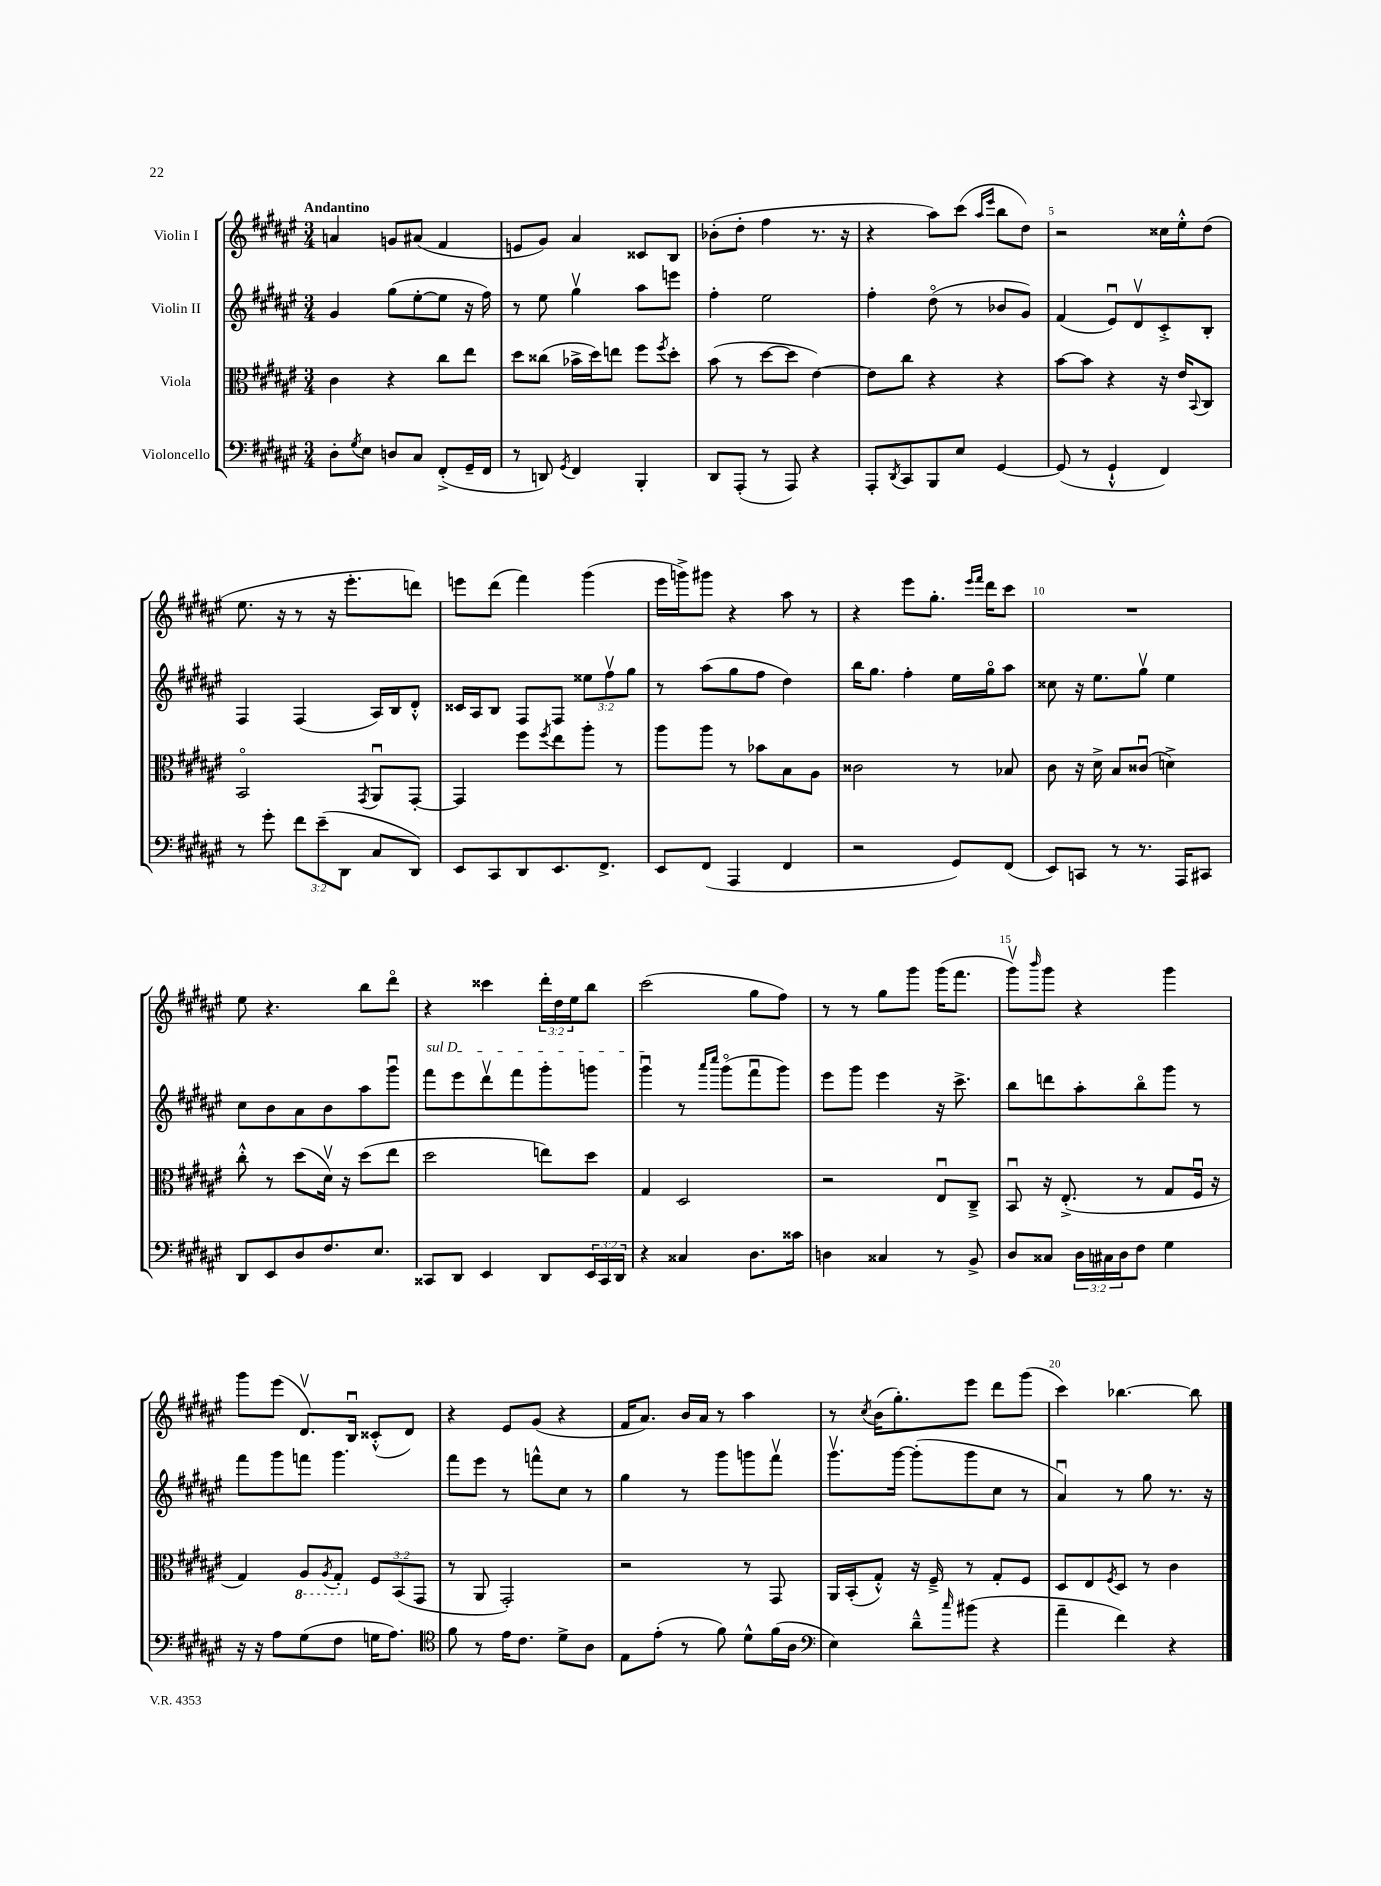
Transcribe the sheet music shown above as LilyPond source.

<<
\new StaffGroup <<
\new Staff = "s0" \with { instrumentName = "Violin I" } {
    \clef treble \key fis \major \numericTimeSignature \time 3/4 \override Staff.TupletNumber.text = #tuplet-number::calc-fraction-text \tempo "Andantino"
    a'4 g'8 ais'8( fis'4 |
    e'8 gis'8) ais'4 cisis'8 b8 |
    bes'8-.( dis''8-. fis''4 r8. r16 |
    r4 ais''8) cis'''8( \grace { ais''16 eis'''16 } b''8 dis''8) |
    r2 cisis''16 eis''16-.-^ dis''8( |
    eis''8. r16 r8 r16 eis'''8.-. d'''8) |
    e'''8 dis'''8( fis'''4) gis'''4( |
    eis'''16 g'''16->) gis'''8 r4 ais''8 r8 |
    r4 eis'''8 gis''8.-. \grace { eis'''16 fis'''16 } dis'''16 cis'''8 |
    R2. |
    eis''8 r4. b''8 dis'''8\flageolet |
    r4 cisis'''4 \tuplet 3/2 { dis'''16-. dis''16 eis''16 } b''8 |
    cis'''2( gis''8 fis''8) |
    r8 r8 gis''8 gis'''8 gis'''16( fis'''8. |
    gis'''8\upbow) \grace { b'''16 } gis'''8 r4 gis'''4 |
    gis'''8 eis'''8( dis'8.\upbow) b16\downbow cisis'8-.-^( dis'8) |
    r4 eis'8 gis'8( r4 |
    fis'16 ais'8.) b'16 ais'16 r8 ais''4 |
    r8 \acciaccatura { cis''8 } b'16( gis''8.-.) eis'''8 dis'''8 gis'''8( |
    cis'''4) bes''4.~ bes''8 \bar "|." |
}
\new Staff = "s1" \with { instrumentName = "Violin II" } {
    \clef treble \key fis \major \numericTimeSignature \time 3/4 \override Staff.TupletNumber.text = #tuplet-number::calc-fraction-text
    gis'4 gis''8( eis''8~-. eis''8 r16 fis''16) |
    r8 eis''8 gis''4\upbow ais''8 e'''8 |
    fis''4-. eis''2 |
    fis''4-. dis''8\flageolet( r8 bes'8 gis'8) |
    fis'4( eis'8\downbow) dis'8\upbow cis'8-.-> b8-. |
    fis4 fis4( ais16) b16 dis'8-.-^ |
    cisis'16 ais16 b8 fis8 fis8 \tuplet 3/2 { eisis''8 fis''8\upbow gis''8 } |
    r8 ais''8( gis''8 fis''8 dis''4) |
    b''16 gis''8. fis''4-. eis''16 gis''16\flageolet ais''8 |
    cisis''8 r16 eis''8. gis''8\upbow eis''4 |
    cis''8 b'8 ais'8 b'8 ais''8 gis'''8\downbow |
    \once \override TextSpanner.bound-details.left.text = \markup { \italic "sul D" } fis'''8\startTextSpan eis'''8 dis'''8\upbow fis'''8 gis'''8-. g'''8 |
    gis'''4\downbow\stopTextSpan r8 \grace { ais'''16 cis''''16 } gis'''8\flageolet( fis'''8\downbow gis'''8) |
    eis'''8 gis'''8 eis'''4 r16 cis'''8.-> |
    b''8 d'''8 ais''8-. b''8\flageolet gis'''8 r8 |
    fis'''8 gis'''8 f'''8 gis'''4. |
    fis'''8 eis'''8 r8 f'''8-^ cis''8 r8 |
    gis''4 r8 gis'''8 g'''8 fis'''8\upbow |
    gis'''8.\upbow gis'''16~ gis'''8-.( gis'''8 cis''8 r8 |
    ais'4\downbow) r8 gis''8 r8. r16 \bar "|." |
}
\new Staff = "s2" \with { instrumentName = "Viola" } {
    \clef alto \key fis \major \numericTimeSignature \time 3/4 \override Staff.TupletNumber.text = #tuplet-number::calc-fraction-text
    cis'4 r4 cis''8 eis''8 |
    dis''8 cisis''8( bes'16-> dis''16) e''8 fis''8 \acciaccatura { fis''8 } dis''8-. |
    b'8( r8 dis''8~ dis''8 eis'4~) |
    eis'8 cis''8 r4 r4 |
    b'8~ b'8 r4 r16 eis'16 \appoggiatura { b,8 } cis8 |
    b,2\flageolet \acciaccatura { gis,8 } ais,8\downbow gis,8~-. |
    gis,4 fis''8 \acciaccatura { fis''8 } eis''8 ais''8-. r8 |
    ais''8 ais''8 r8 bes'8 b8 ais8 |
    cisis'2 r8 bes8 |
    cis'8 r16 dis'16-> b8 cisis'8\downbow( d'4->) |
    cis''8-.-^ r8 dis''8( dis'16\upbow) r16 dis''8( eis''8 |
    dis''2 e''8) dis''8 |
    gis4 dis2 |
    r2 eis8\downbow cis8---> |
    b,8\downbow r16 eis8.-.->( r8 gis8 fis16\downbow r16 |
    gis4) \ottava #-1 ais,8 \acciaccatura { ais,8 } gis,8-. \ottava #0 \tuplet 3/2 { fis8 b,8( gis,8 } |
    r8 ais,8 gis,2-.) |
    r2 r8 gis,8 |
    ais,16 b,16-.( gis8-.-^) r16 fis16---> r8 gis8-. fis8 |
    dis8 eis8 \acciaccatura { fis8 } dis8 r8 cis'4 \bar "|." |
}
\new Staff = "s3" \with { instrumentName = "Violoncello" } {
    \clef bass \key fis \major \numericTimeSignature \time 3/4 \override Staff.TupletNumber.text = #tuplet-number::calc-fraction-text
    dis8-. \acciaccatura { gis8 } eis8 d8 cis8 fis,8-.->( gis,16-- fis,16 |
    r8 d,8) \acciaccatura { gis,8 } fis,4 b,,4-. |
    dis,8 ais,,8-.( r8 ais,,8) r4 |
    ais,,8-. \acciaccatura { dis,8 } cis,8 b,,8 eis8 gis,4~ |
    gis,8( r8 gis,4-!-^ fis,4) |
    r8 gis'8-. \tuplet 3/2 { fis'8 eis'8--( dis,8 } cis8 dis,8) |
    eis,8 cis,8 dis,8 eis,8. fis,8.-> |
    eis,8 fis,8( ais,,4 fis,4 |
    r2 gis,8) fis,8( |
    eis,8) c,8 r8 r8. ais,,16 cis,8 |
    dis,8 eis,8 dis8 fis8. eis8. |
    cisis,8 dis,8 eis,4 dis,8 \tuplet 3/2 { eis,16 cisis,16 dis,16 } |
    r4 cisis4 dis8. cisis'16 |
    d4 cisis4 r8 b,8-> |
    dis8 cisis8 \tuplet 3/2 { dis16 cis16 dis16 } fis8 gis4 |
    r16 r16 ais8 gis8( fis8 g16 ais8.) |
    \clef tenor fis'8 r8 eis'16 cis'8. dis'8-> ais8 |
    eis8 eis'8-.( r8 fis'8) dis'8-^ fis'16( ais16 |
    \clef bass eis4) dis'8---^ \grace { cis''16 } bis'8( r4 |
    ais'4-- fis'4) r4 \bar "|." |
}
>>
>>
\layout { \context { \Score \override BarNumber.break-visibility = ##(#f #t #t) barNumberVisibility = #(every-nth-bar-number-visible 5) } }
